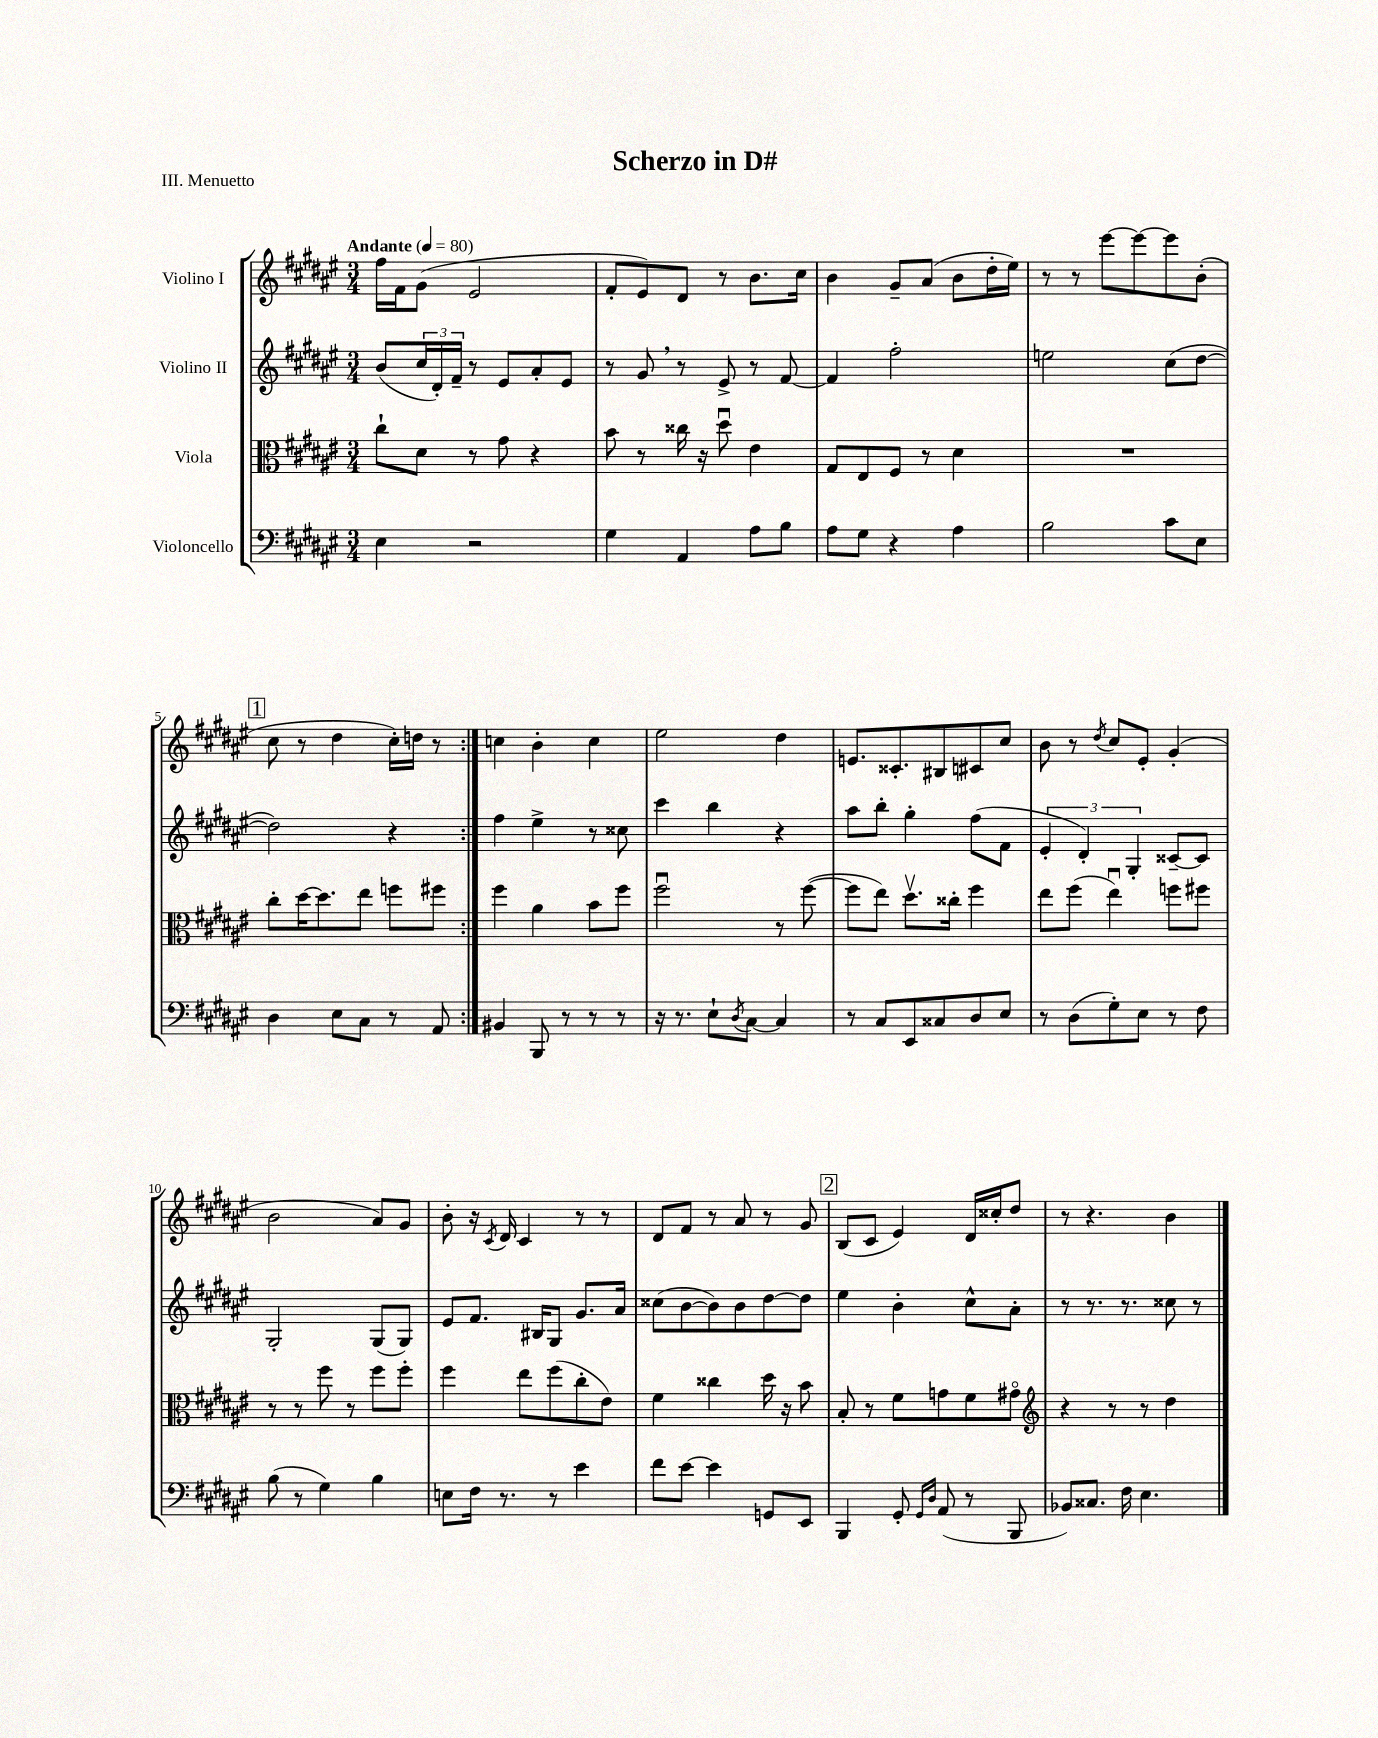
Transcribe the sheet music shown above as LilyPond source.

\header { title = "Scherzo in D#" piece = "III. Menuetto" }
<<
\new StaffGroup <<
\new Staff = "s0" \with { instrumentName = "Violino I" } {
    \clef treble \key fis \major \numericTimeSignature \time 3/4 \tempo "Andante" 4 = 80
    \repeat volta 2 { fis''16 fis'16 gis'8( eis'2 |
    fis'8-. eis'8) dis'8 r8 b'8. cis''16 |
    b'4 gis'8-- ais'8( b'8 dis''16-. eis''16) |
    r8 r8 eis'''8~ eis'''8~ eis'''8 b'8-.( |
    \mark \markup { \box "1" } cis''8 r8 dis''4 cis''16-.) d''16 r8 | }
    c''4 b'4-. c''4 |
    eis''2 dis''4 |
    e'8. cisis'8.-. bis8 cis'8 cis''8 |
    b'8 r8 \acciaccatura { dis''8 } cis''8 eis'8-. gis'4-.( |
    b'2 ais'8) gis'8 |
    b'8-. r16 \acciaccatura { cis'8 } dis'16 cis'4 r8 r8 |
    dis'8 fis'8 r8 ais'8 r8 gis'8 |
    \mark \markup { \box "2" } b8( cis'8 eis'4) dis'16 cisis''16-. dis''8 |
    r8 r4. b'4 \bar "|." |
}
\new Staff = "s1" \with { instrumentName = "Violino II" } {
    \clef treble \key fis \major \numericTimeSignature \time 3/4
    \repeat volta 2 { b'8( \tuplet 3/2 { cis''16 dis'16-.) fis'16-- } r8 eis'8 ais'8-. eis'8 |
    r8 gis'8 \breathe r8 eis'8-> r8 fis'8~ |
    fis'4 fis''2-. |
    e''2 cis''8( dis''8~ |
    \mark \markup { \box "1" } dis''2) r4 | }
    fis''4 eis''4-> r8 cisis''8 |
    cis'''4 b''4 r4 |
    ais''8 b''8-. gis''4-. fis''8( fis'8 |
    \tuplet 3/2 { eis'4-. dis'4-.) gis4-. } cisis'8~-- cisis'8 |
    gis2-. gis8( gis8) |
    eis'8 fis'8. bis16 gis8 gis'8. ais'16 |
    cisis''8( b'8~ b'8) b'8 dis''8~ dis''8 |
    \mark \markup { \box "2" } eis''4 b'4-. cis''8-^ ais'8-. |
    r8 r8. r8. cisis''8 r8 \bar "|." |
}
\new Staff = "s2" \with { instrumentName = "Viola" } {
    \clef alto \key fis \major \numericTimeSignature \time 3/4
    \repeat volta 2 { cis''8-! dis'8 r8 gis'8 r4 |
    b'8 r8 cisis''16 r16 dis''8\downbow eis'4 |
    gis8 eis8 fis8 r8 dis'4 |
    R2. |
    \mark \markup { \box "1" } cis''8-. dis''16~ dis''8. eis''8 f''8 fis''8 | }
    fis''4 ais'4 b'8 fis''8 |
    fis''2\downbow r8 fis''8~( |
    fis''8 eis''8) dis''8.\upbow cisis''16-. fis''4 |
    eis''8 fis''8( eis''4\downbow) f''8 fis''8 |
    r8 r8 fis''8 r8 fis''8 fis''8-. |
    fis''4 eis''8 fis''8( cis''8-. eis'8) |
    fis'4 cisis''4 dis''16 r16 b'8 |
    \mark \markup { \box "2" } b8-. r8 fis'8 g'8 fis'8 gis'8\flageolet |
    \clef treble r4 r8 r8 dis''4 \bar "|." |
}
\new Staff = "s3" \with { instrumentName = "Violoncello" } {
    \clef bass \key fis \major \numericTimeSignature \time 3/4
    \repeat volta 2 { eis4 r2 |
    gis4 ais,4 ais8 b8 |
    ais8 gis8 r4 ais4 |
    b2 cis'8 eis8 |
    \mark \markup { \box "1" } dis4 eis8 cis8 r8 ais,8 | }
    bis,4 b,,8 r8 r8 r8 |
    r16 r8. eis8-! \acciaccatura { dis8 } cis8~ cis4 |
    r8 cis8 eis,8 cisis8 dis8 eis8 |
    r8 dis8( gis8-.) eis8 r8 fis8 |
    b8( r8 gis4) b4 |
    e8 fis16 r8. r8 eis'4 |
    fis'8 eis'8~ eis'4 g,8 eis,8 |
    \mark \markup { \box "2" } b,,4 gis,8-. \grace { gis,16 dis16 } ais,8( r8 b,,8 |
    bes,8) cisis8. fis16 eis4. \bar "|." |
}
>>
>>
